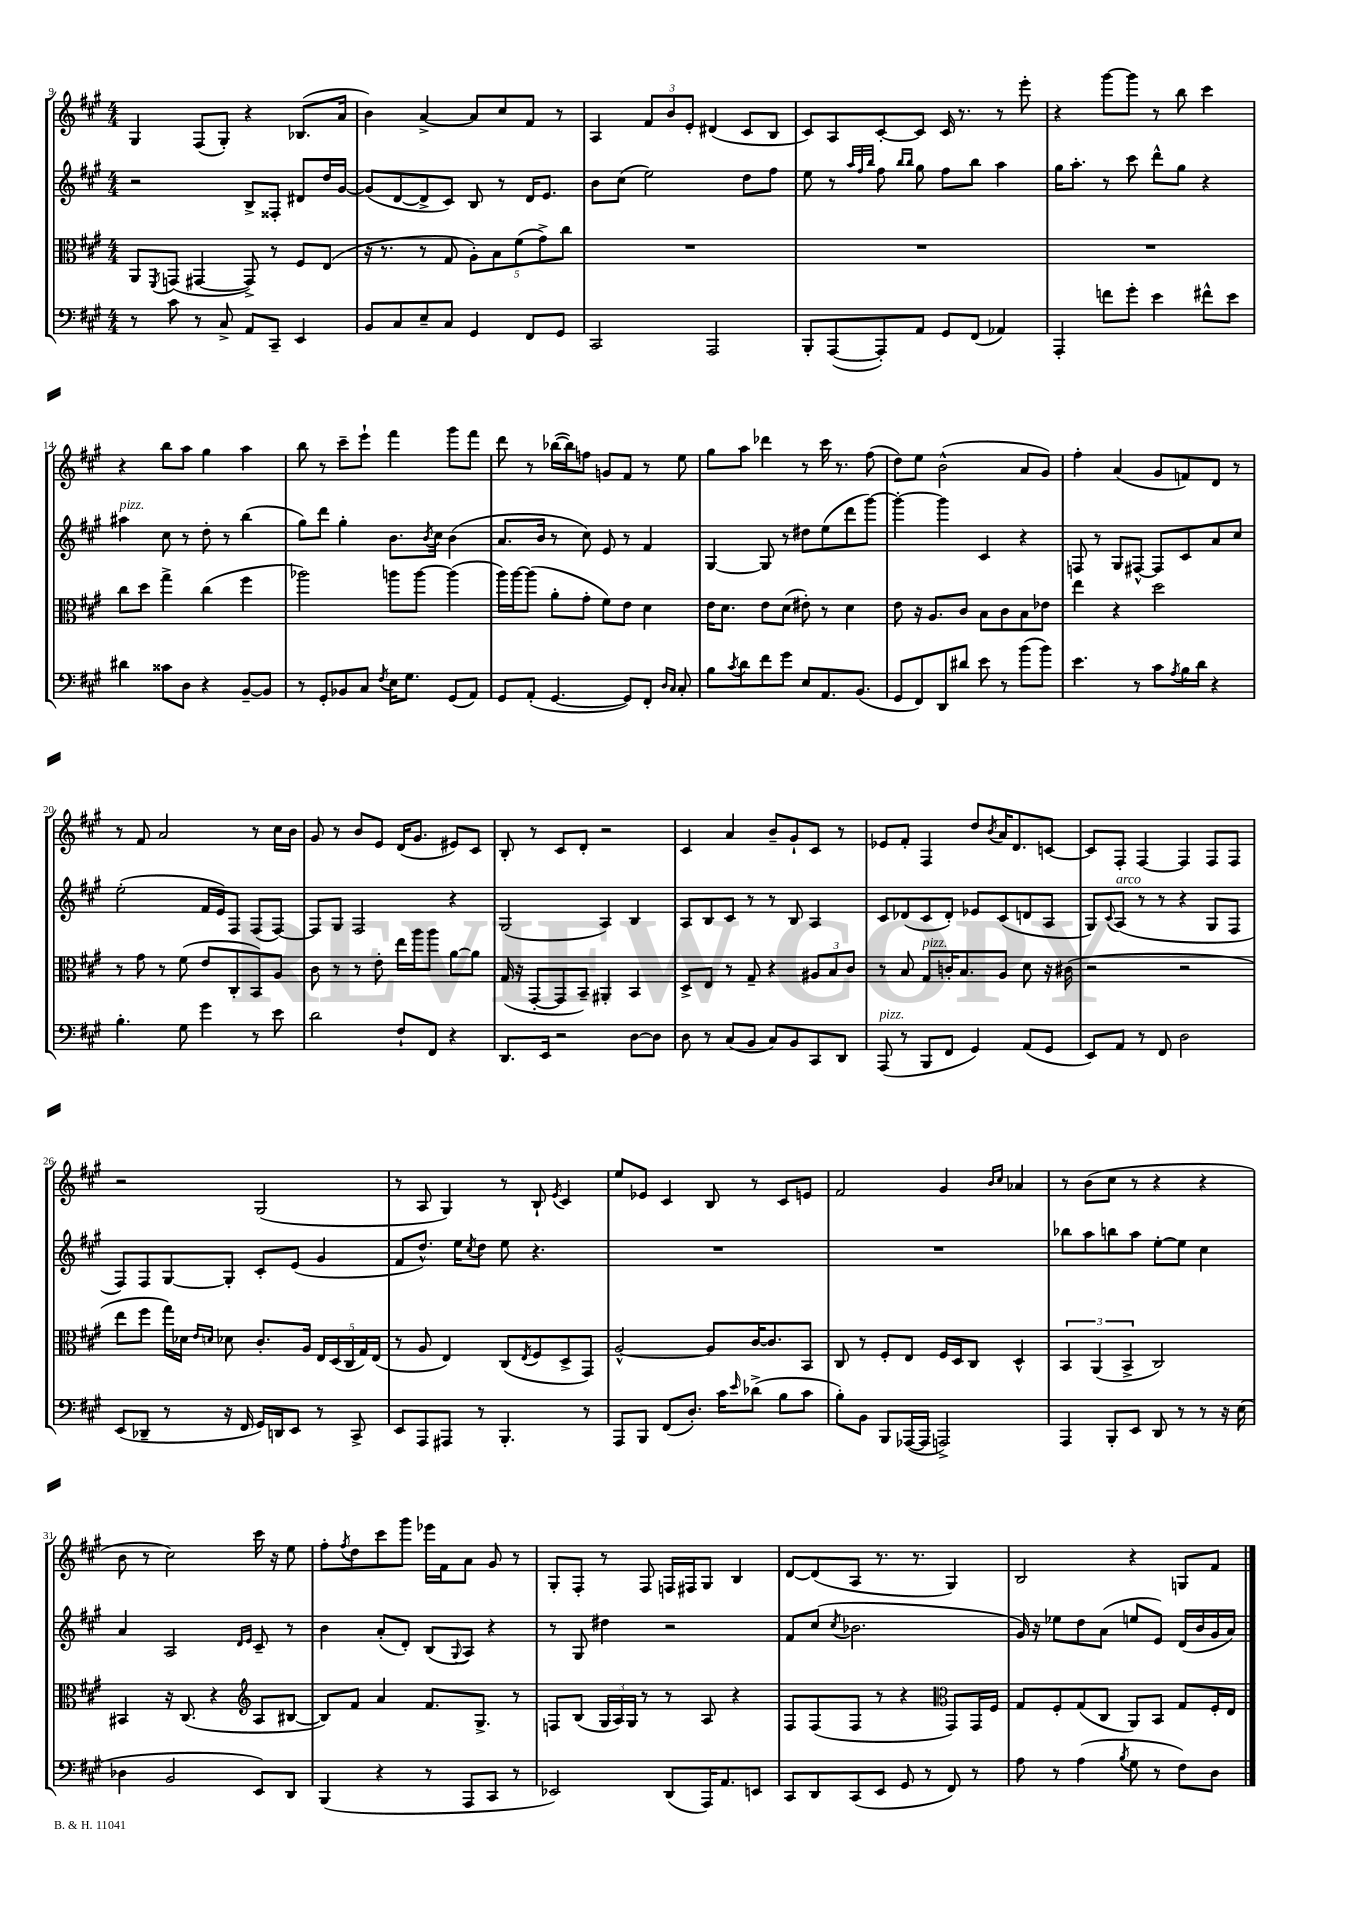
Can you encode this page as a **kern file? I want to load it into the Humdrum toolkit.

**kern	**kern	**kern	**kern
*staff4	*staff3	*staff2	*staff1
*clefF4	*clefC3	*clefG2	*clefG2
*k[f#c#g#]	*k[f#c#g#]	*k[f#c#g#]	*k[f#c#g#]
*M4/4	*M4/4	*M4/4	*M4/4
8r	8AA	2r	4G#
.	8qFF#	.	.
8c#	(8GG	.	.
8r	[4GG#	.	(8F#
8C#^	.	.	8G#')
8AA	8GG#^])	8B^	4r
8CC#~	8r	8F##'	.
4EE	8F#	8d#	(8.B-
.	(8E	16dd	.
.	.	[16g#	16a
=	=	=	=
8BB	16r	(8g#]	4b)
.	8.r	.	.
8C#	.	[8d	.
8E~	8r	8d^]	[4a^
8C#	8G#	8c#)	.
4GG#	10A')	8B	8a]
.	10B	.	.
.	.	8r	8cc#
.	(10f#	.	.
8FF#	.	16d	8f#
.	10g#^)	.	.
.	.	8.e	.
8GG#	.	.	8r
.	10cc#	.	.
=	=	=	=
2CC#	1r	8b	4A
.	.	(8cc#	.
.	.	2ee)	12f#
.	.	.	12b
.	.	.	12e'
2AAA	.	.	(4d#
.	.	8dd	8c#
.	.	8ff#	8B
=	=	=	=
8BBB'	1r	8ee	8c#)
([8AAA	.	8r	8A
.	.	32qqaa	.
.	.	32qqff#	.
.	.	32qqbb	.
8AAA'])	.	8ff#	[8c#'
.	.	16qqbb	.
.	.	16qqbb	.
8AA	.	8gg#	8c#]
8GG#	.	8ff#	16c#
.	.	.	8.r
(8FF#	.	8bb	.
4AA-)	.	4aa	8r
.	.	.	8eee'
=	=	=	=
4AAA'	1r	16gg#	4r
.	.	8.aa'	.
8f	.	8r	[8ggg#
8g#'	.	8ccc#	8ggg#]
4e	.	8ddd^^	8r
.	.	8gg#	8bb
8f#^^	.	4r	4ccc#
8e	.	.	.
=	=	=	=
4d#	8cc#	4aa#	4r
.	8dd	.	.
8c##	4gg#^	8cc#	8bb
8D	.	8r	8aa
4r	(4cc#	8dd'	4gg#
.	.	8r	.
[8BB~	4ff#	(4bb	4aa
8BB]	.	.	.
=	=	=	=
8r	2aa-)	8gg#)	8bb
8GG#'	.	8ddd	8r
8BB-	.	4gg#'	8ccc#~
8C#	.	.	8eee`
8qF#	.	.	.
16E	8aa	8.b	4fff#
8.G#	.	.	.
.	[8aa	.	.
.	.	8qb	.
.	.	16cc#	.
(8GG#	(4aa]	(4b	8ggg#
8AA)	.	.	8fff#
=	=	=	=
8GG#	16aa)	8.a	8ddd
.	[16aa	.	.
(8AA'	(8aa]	.	8r
.	.	16b	.
[4.GG#	8a'	8r	([16bb-
.	.	.	16bb-])
.	8g#'	8cc#)	8ff
.	8f#)	8e	8g
8GG#])	8e	8r	8f#
8FF#'	4d	4f#	8r
16qqD	.	.	.
16qqC#	.	.	.
8C#'	.	.	8ee
=	=	=	=
8B	16e	[4G#	8gg#
.	8.d	.	.
8qc#	.	.	.
8d	.	.	8aa
8f#	8e	8G#]	4ddd-
8g#	(8d	8r	.
8E	8e#')	8dd#	8r
8.AA	8r	(8ee	16ccc#
.	.	.	8.r
.	4d	8ddd	.
(8.BB	.	.	.
.	.	[8ggg#)	(8ff#
=	=	=	=
8GG#	8e	4ggg#'_	8dd)
8FF#)	16r	.	8ee
.	8.A	.	.
8DD	.	4ggg#]	(2b^^
8d#	8c#	.	.
8e	8B	4c#	.
8r	8c#	.	.
(8b	8B	4r	8a
8b)	8e-	.	8g#)
=	=	=	=
4.e	4ee	8F	4ff#'
.	.	8r	.
.	4r	8G#	(4a
8r	.	[8F#^^	.
8c#	2dd	8F#]	8g#
8qA	.	.	.
16B	.	8c#	8f)
16d	.	.	.
4r	.	8a	8d
.	.	8cc#	8r
=	=	=	=
4.B'	8r	(2ee'	8r
.	8g#	.	8f#
.	8r	.	2a
8G#	(8f#	.	.
4g#	8e	16f#	.
.	.	16e)	.
.	8C#'	8F#	.
8r	8BB)	(8F#	8r
8e	8A	[8F#)	16cc#
.	.	.	16b
=	=	=	=
2d	8c#	8F#]	8g#
.	8r	8G#	8r
.	8r	2F#	8b
.	8e'	.	8e
8F#`	16ee	.	(16d
.	16aa	.	8.g#
8FF#	8aa	.	.
4r	[8a	4r	8e#)
.	8a]	.	8c#
=	=	=	=
8.DD	(16G#	(2G#	8B'
.	16r	.	.
.	[8GG#'	.	8r
16EE	.	.	.
2r	8GG#]	.	8c#
.	8BB~)	.	8d'
.	4AA#'	4A)	2r
[8D	4BB	4B	.
8D]	.	.	.
=	=	=	=
8D	8D^	8A	4c#
8r	8E	8B	.
(8C#	8r	8c#	4a
8BB	8G#~	8r	.
8C#)	4r	8r	8b~
8BB	.	8B	8g#`
8CC#	12A#	4A	8c#
.	12B	.	.
8DD	.	.	8r
.	12c#	.	.
=	=	=	=
(8AAA	8r	8c#	8e-
8r	8B	(8d-	8f#'
8BBB	8G#	8c#	4F#
8FF#	16c'	8d-')	.
.	8.B	.	.
4GG#)	.	8e-	8dd
.	.	.	8qb
.	8A	(8c#	16a
.	.	.	8.d
(8AA	8d	8d	.
8GG#	16r	8A	[8c
.	(16c#	.	.
=	=	=	=
8EE)	2r	8G#)	8c]
.	.	8qqc#	.
8AA	.	(8A	8F#'
8r	.	8r	[4F#
8FF#	.	8r	.
2D	2r	4r	4F#]
.	.	8G#	8F#
.	.	8F#	8F#
=	=	=	=
(8EE	8ee	8F#)	2r
8DD-~	8ff#	8F#	.
8r	16gg#)	[8G#	.
.	16d-	.	.
.	16qqe	.	.
.	16qqd	.	.
16r	8d-	8G#']	.
16FF#	.	.	.
16GG#)	8.c#'	8c#'	(2G#
16DD	.	.	.
8EE	.	(8e	.
.	16A	.	.
8r	20E	4g#	.
.	(20D	.	.
.	20C#	.	.
8CC#^	.	.	.
.	20G#)	.	.
.	(20E	.	.
=	=	=	=
8EE	8r	8f#	8r
8AAA	8A	8.dd^^)	8A
8AAA#	4E)	.	4G#)
.	.	16ee	.
.	.	8qcc#	.
8r	.	8dd	.
4.BBB'	(8C#	8ee	8r
.	8qE	.	.
.	8F#	4.r	8B`
.	.	.	8qe
.	8D^	.	4c#
8r	8GG#)	.	.
=	=	=	=
8AAA	[2A^^	1r	8ee
8BBB	.	.	8e-
(8FF#	.	.	4c#
8.D')	.	.	.
.	8A]	.	8B
16c#	.	.	.
16qqe	.	.	.
(8d-^	[16c#	.	8r
.	8.c#]	.	.
8B	.	.	8c#
8c#	8BB	.	8e
=	=	=	=
8B')	8C#	1r	2f#
8BB	8r	.	.
8BBB	8F#'	.	.
([16AAA-	8E	.	.
16AAA-]	.	.	.
2AAA^)	16F#	.	4g#
.	16D	.	.
.	8C#	.	.
.	.	.	16qqb
.	.	.	16qqcc#
.	4D^^	.	4a-
=	=	=	=
4AAA	6BB	8bb-	8r
.	.	8aa	(8b
.	(6AA	.	.
8BBB'	.	8bb	8cc#
.	6BB^	.	.
8EE	.	8aa	8r
8DD	2C#)	[8ee'	4r
8r	.	8ee]	.
8r	.	4cc#	4r
16r	.	.	.
(16E	.	.	.
=	=	=	=
4D-	4BB#	4a	8b
.	.	.	8r
2BB	16r	2A	2cc#)
.	(8.C#	.	.
.	4r	.	.
*	*clefG2	*	*
.	.	16qqd	.
.	.	16qqe	.
8EE)	8A	8c#~	16ccc#
.	.	.	16r
8DD	[8B#	8r	8ee
=	=	=	=
(4BBB	8B#])	4b	8ff#'
.	.	.	8qff#
.	8f#	.	8dd
4r	4a	(8a'	8ccc#
.	.	8d')	8ggg#
8r	8.f#	(8B	16eee-
.	.	.	16f#
.	.	8qqG#	.
8AAA	.	8A)	8a
.	8.G#^	.	.
8CC#	.	4r	8g#
8r	8r	.	8r
=	=	=	=
2EE-)	8F	8r	8G#'
.	(8B	8G#	8F#'
.	24G#	4dd#	8r
.	24A)	.	.
.	24G#	.	.
.	8r	.	8F#
(8DD	8r	2r	16F
.	.	.	16F#
16AAA)	8A	.	8G#
8.AA	.	.	.
.	4r	.	4B
8EE	.	.	.
=	=	=	=
8CC#	8F#	8f#	[8d
8DD	(8F#	(8cc#	(8d]
.	.	8qcc#	.
(8CC#	8F#	2.b-	8A
8EE	8r	.	8.r
8GG#	4r	.	.
.	.	.	8.r
8r	.	.	.
*	*clefC3	*	*
8FF#)	8GG#)	.	4G#)
8r	16GG#	.	.
.	16F#	.	.
=	=	=	=
8A	8G#	16g#)	2B
.	.	16r	.
8r	8F#'	8ee-	.
(4A	(8G#	8dd	.
.	8C#	(8a	.
8qB	.	.	.
8G#	8AA)	8ee	4r
8r	8BB	8e)	.
8F#)	8G#	(16d	8G
.	.	16b	.
8D	16F#'	16g#	8f#
.	16E	16a)	.
==	==	==	==
*-	*-	*-	*-
